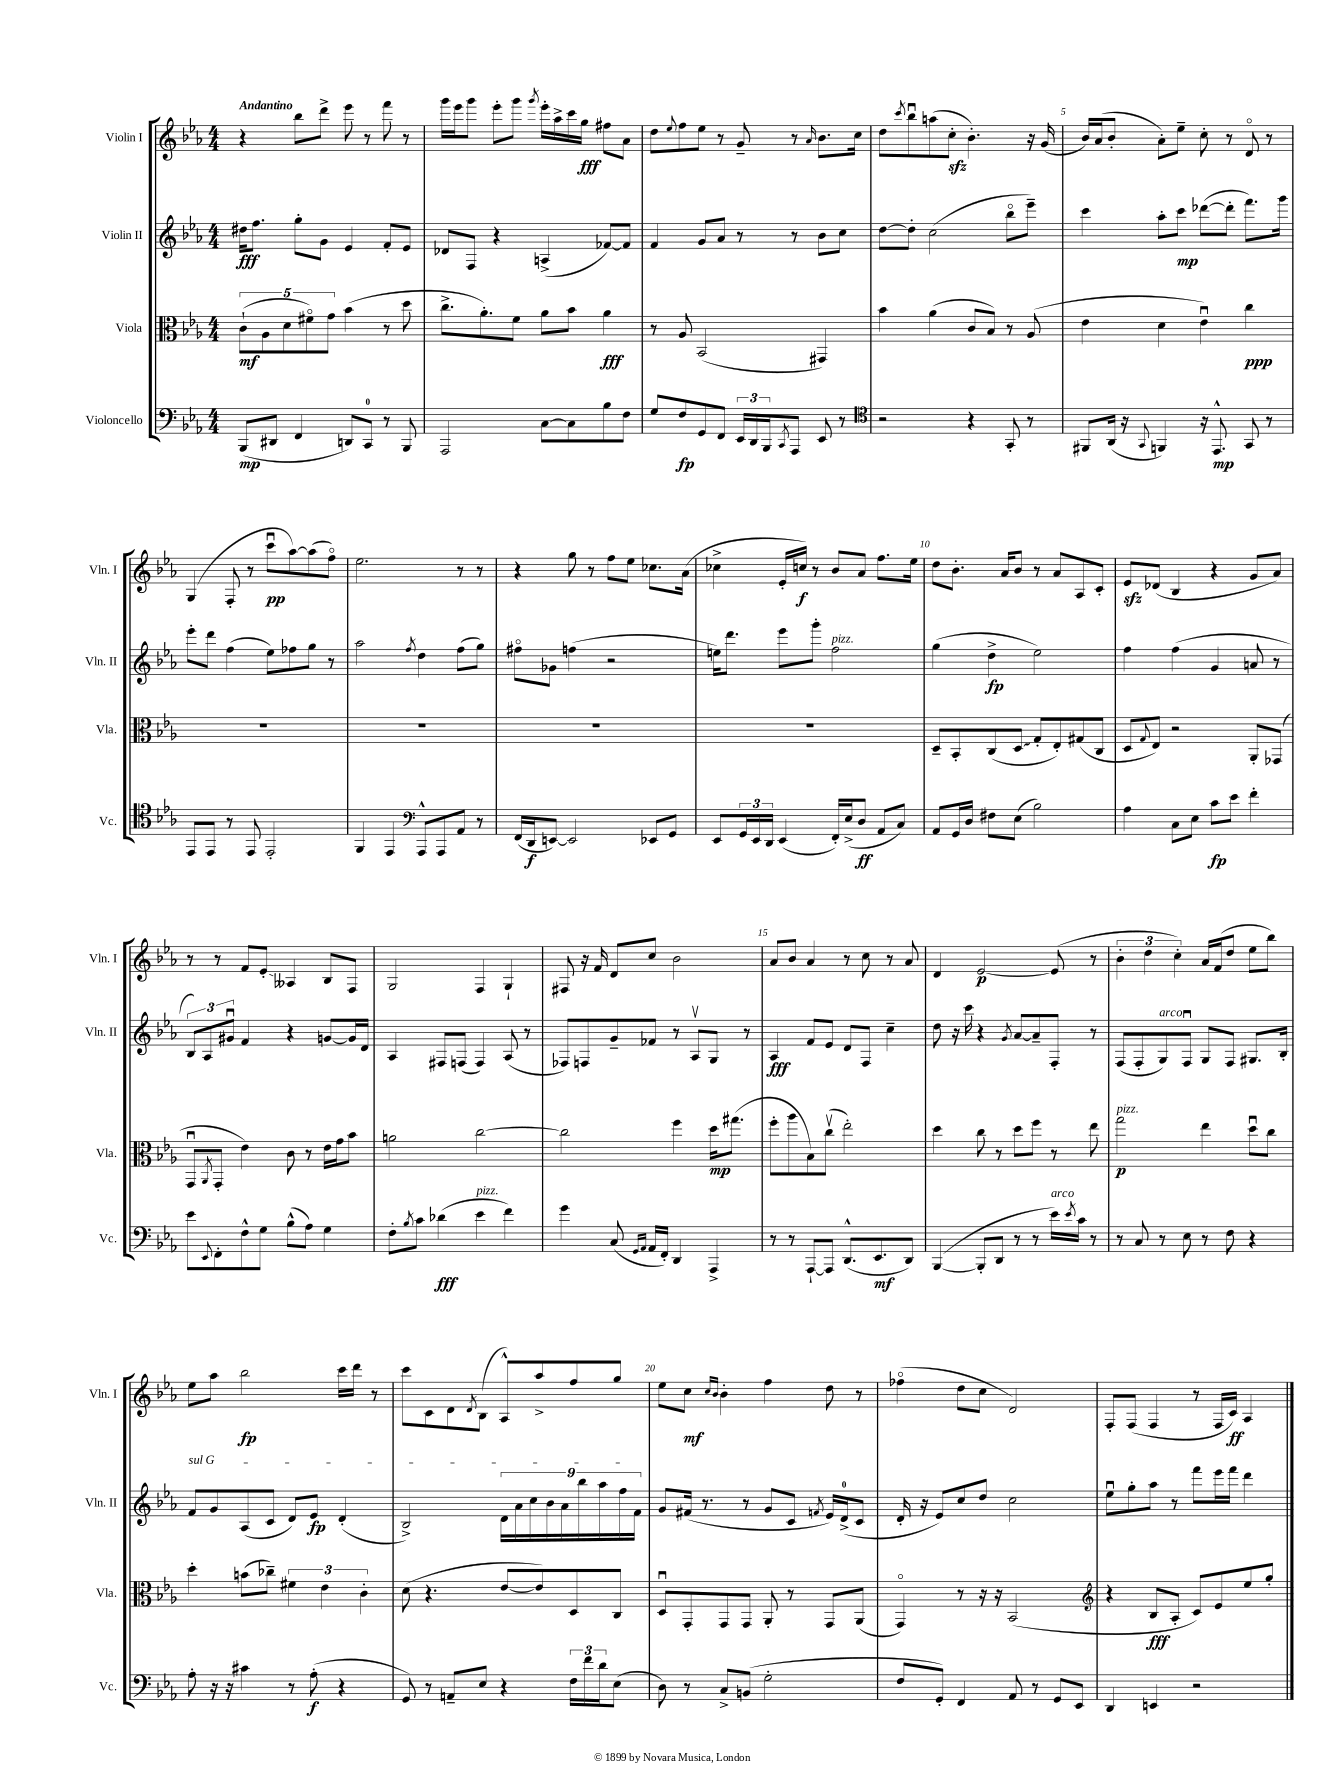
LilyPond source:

<<
\new StaffGroup <<
\new Staff = "s0" \with { instrumentName = "Violin I" shortInstrumentName = "Vln. I" } {
    \clef treble \key ees \major \numericTimeSignature \time 4/4 \tempo "Andantino"
    r4 bes''8 d'''8-> ees'''8 r8 f'''8 r8 |
    g'''16 ees'''16 g'''8 ees'''8-. g'''8 \acciaccatura { g'''8 } ees'''16-. aes''16-> c'''16 g''16\fff fis''8 aes'8 |
    d''8 \appoggiatura { ees''8 } f''8 ees''8 r8 g'8-- r8 \grace { aes'16 } bes'8. c''16 |
    d''8 \acciaccatura { c'''8 } bes''8\downbow a''8( c''8-.\sfz bes'4.-.) r16 g'16( |
    bes'16) aes'16( bes'8-. aes'8-.) ees''8-- c''8-. r8 d'8\flageolet r8 |
    g4( f8-. r8 c'''8\downbow\pp aes''8~) aes''8( f''8\flageolet) |
    ees''2. r8 r8 |
    r4 g''8 r8 f''8 ees''8 ces''8. aes'16( |
    ces''4-> ees'16-. c''16\f) r8 bes'8 aes'8 f''8. ees''16 |
    d''8 bes'8.-. aes'16 bes'8 r8 aes'8 aes8 c'8-. |
    ees'8\sfz des'8( bes4 r4 g'8 aes'8) |
    r8 r8 f'8 ees'8-.\glissando aeses4 bes8 f8 |
    g2 f4 g4-! |
    fis8 r16 f'16 d'8 c''8 bes'2 |
    aes'8 bes'8 aes'4 r8 c''8 r8 aes'8 |
    d'4 ees'2~\p ees'8( r8 |
    \tuplet 3/2 { bes'4-. d''4 c''4-.) } aes'16 f'16( d''8 ees''8 bes''8) |
    ees''8 aes''8 bes''2\fp c'''16 d'''16 r8 |
    c'''8 c'8 d'8 \acciaccatura { d'8 } bes8( aes8-^) aes''8-> f''8 g''8 |
    ees''8 c''8\mf \grace { c''16 bes'16 } bes'4-. f''4 d''8 r8 |
    fes''4\flageolet( d''8 c''8 d'2) |
    f8-. f8( f4 r8 f16 c'16\ff) aes4 \bar "|." |
}
\new Staff = "s1" \with { instrumentName = "Violin II" shortInstrumentName = "Vln. II" } {
    \clef treble \key ees \major \numericTimeSignature \time 4/4
    dis''16\fff f''8. g''8-. g'8 ees'4 f'8-. ees'8 |
    des'8 f8 r4 a4->( fes'8~) fes'8 |
    f'4 g'8 aes'8 r8 r8 bes'8 c''8 |
    d''8~ d''8-. c''2( bes''8\flageolet ees'''8--) |
    c'''4 aes''8-. c'''8\mp des'''8~( des'''8-. f'''8.) g'''16 |
    ees'''8-. d'''8 f''4( ees''8) fes''8 g''8 r8 |
    aes''2 \acciaccatura { f''8 } d''4 f''8( g''8) |
    fis''8\flageolet ges'8 f''4( r2 |
    e''16) d'''8. ees'''8 g'''8-. f''2^\markup { \italic "pizz." } |
    g''4( d''4->\fp ees''2) |
    f''4 f''4( g'4 a'8 r8 |
    \tuplet 3/2 { bes8) aes8 gis'8\downbow } f'4 r4 g'8~ g'16 d'16 |
    aes4 fis8 f8( f4) aes8( r8 |
    fes8) f8 g'8-- fes'8 r8 aes8\upbow g8 r8 |
    aes4\fff f'8 ees'8 d'8 f8 c''4-- |
    d''8 r16 c'''16 r4 \acciaccatura { g'8 } aes'8~ aes'8-- f8-. r8 |
    f8( f8-. g8^\markup { \italic "arco" }) f8\downbow g8 f8 gis8. bes16-. |
    \once \override TextSpanner.bound-details.left.text = \markup { \italic "sul G" } f'8\startTextSpan g'8 aes8( c'8 d'8) ees'8\fp d'4-.( |
    bes2->) \tuplet 9/8 { d'16 aes'16 c''16 bes'16 aes'16 bes''16 aes''16 f''16 f'16\stopTextSpan } |
    g'8 fis'16( r8. r8 g'8 c'8 \acciaccatura { f'8 } ees'16) d'16-0->( c'8 |
    d'16-. r16 ees'8) c''8 d''8 c''2 |
    ees''8\downbow g''8-. aes''8 r8 f'''8 ees'''16 f'''16 d'''4 \bar "|." |
}
\new Staff = "s2" \with { instrumentName = "Viola" shortInstrumentName = "Vla." } {
    \clef alto \key ees \major \numericTimeSignature \time 4/4
    \tuplet 5/4 { c'8-!\mf( aes8 d'8 fis'8\flageolet) g'8 } bes'4( r8 d''8 |
    c''8.-> aes'8.-.) f'8 aes'8 bes'8 aes'4\fff |
    r8 aes8 bes,2( gis,4) |
    bes'4 aes'4( c'8 bes8) r8 aes8( |
    ees'4 d'4 ees'4\downbow) c''4\ppp |
    R1 |
    R1 |
    R1 |
    R1 |
    d8-- bes,8-. c8( \once \override Glissando.style = #'zigzag d8\glissando g8-. ees8-.) gis8( c8 |
    d8 \appoggiatura { g8 } ees8) r2 aes,8-. ges,8( |
    g,8\downbow \acciaccatura { aes,8 } g,8-. ees'4) c'8 r8 ees'16 g'16 bes'8 |
    a'2 c''2~ |
    c''2 f''4 d''16\mp gis''8.( |
    f''8-. aes''8 bes8) c''8\upbow( ees''2-.) |
    d''4 c''8 r8 d''8 f''8 r8 ees''8 |
    g''2\p^\markup { \italic "pizz." } ees''4 d''8\downbow c''8 |
    d''4-. b'8( ces''8--) \tuplet 3/2 { fis'4 ees'4 c'4-. } |
    d'8( r4. ees'8~ ees'8) d8 c8 |
    d8\downbow g,8-. g,8 g,8 aes,8-. r8 g,8 aes,8( |
    g,4\flageolet) r8 r16 r16 bes,2( |
    \clef treble r4 bes8\fff aes8-. c'8) ees'8 ees''8 g''8-. \bar "|." |
}
\new Staff = "s3" \with { instrumentName = "Violoncello" shortInstrumentName = "Vc." } {
    \clef bass \key ees \major \numericTimeSignature \time 4/4
    bes,,8\mp( dis,8 f,4 d,8) c,8-0 r8 bes,,8 |
    aes,,2 c8~ c8 bes8 f8 |
    g8 f8\fp g,8 f,8 \tuplet 3/2 { ees,16 d,16 bes,,16 } \acciaccatura { c,8 } aes,,8 ees,8 r8 |
    \clef tenor r2 r4 g,8-. r8 |
    fis,8 aes,16( r16 \appoggiatura { g,8 } f,4) r16 ees,8.-^\mp g,8 r8 |
    ees,8 ees,8 r8 ees,8 ees,2-. |
    f,4 ees,4 \clef bass aes,,8-^ aes,,8 aes,8 r8 |
    f,16( d,16\f e,8~) e,2 ees,8 g,8 |
    ees,8 \tuplet 3/2 { g,16 ees,16 d,16 } ees,4( f,16-.) ees16->( d8\ff aes,8 c8) |
    aes,8 g,16 d16 fis8 ees8( bes2) |
    aes4 c8 ees8 c'8\fp ees'8 f'4-. |
    ees'8 \appoggiatura { ees,8 } f,8-. f8-^ g8 bes8-^( aes8) g4 |
    f8-. \acciaccatura { bes8 } c'8 des'4\fff( ees'4^\markup { \italic "pizz." } f'4) |
    g'4 c8( \grace { g,16 aes,16 } aes,16 f,16-.) d,4 aes,,4-> |
    r8 r8 aes,,8~-! aes,,8 d,8.-^( ees,8.\mf d,8) |
    bes,,4~( bes,,8-. d,8 r8 r8 ees'16^\markup { \italic "arco" }) \acciaccatura { ees'8 } c'16 r8 |
    r8 c8 r8 ees8 r8 f8 r4 |
    aes8-. r16 r16 cis'4 r8 aes8-.\f( r4 |
    g,8) r8 a,8-- ees8 r4 \tuplet 3/2 { f16 f'16 d'16 } ees8( |
    d8) r8 c8-> b,8( g2-. |
    f8 g,8-.) f,4 aes,8 r8 g,8 ees,8 |
    d,4 e,4 r2 \bar "|." |
}
>>
>>
\layout { \context { \Score \override BarNumber.break-visibility = ##(#f #t #t) barNumberVisibility = #(every-nth-bar-number-visible 5) } }
